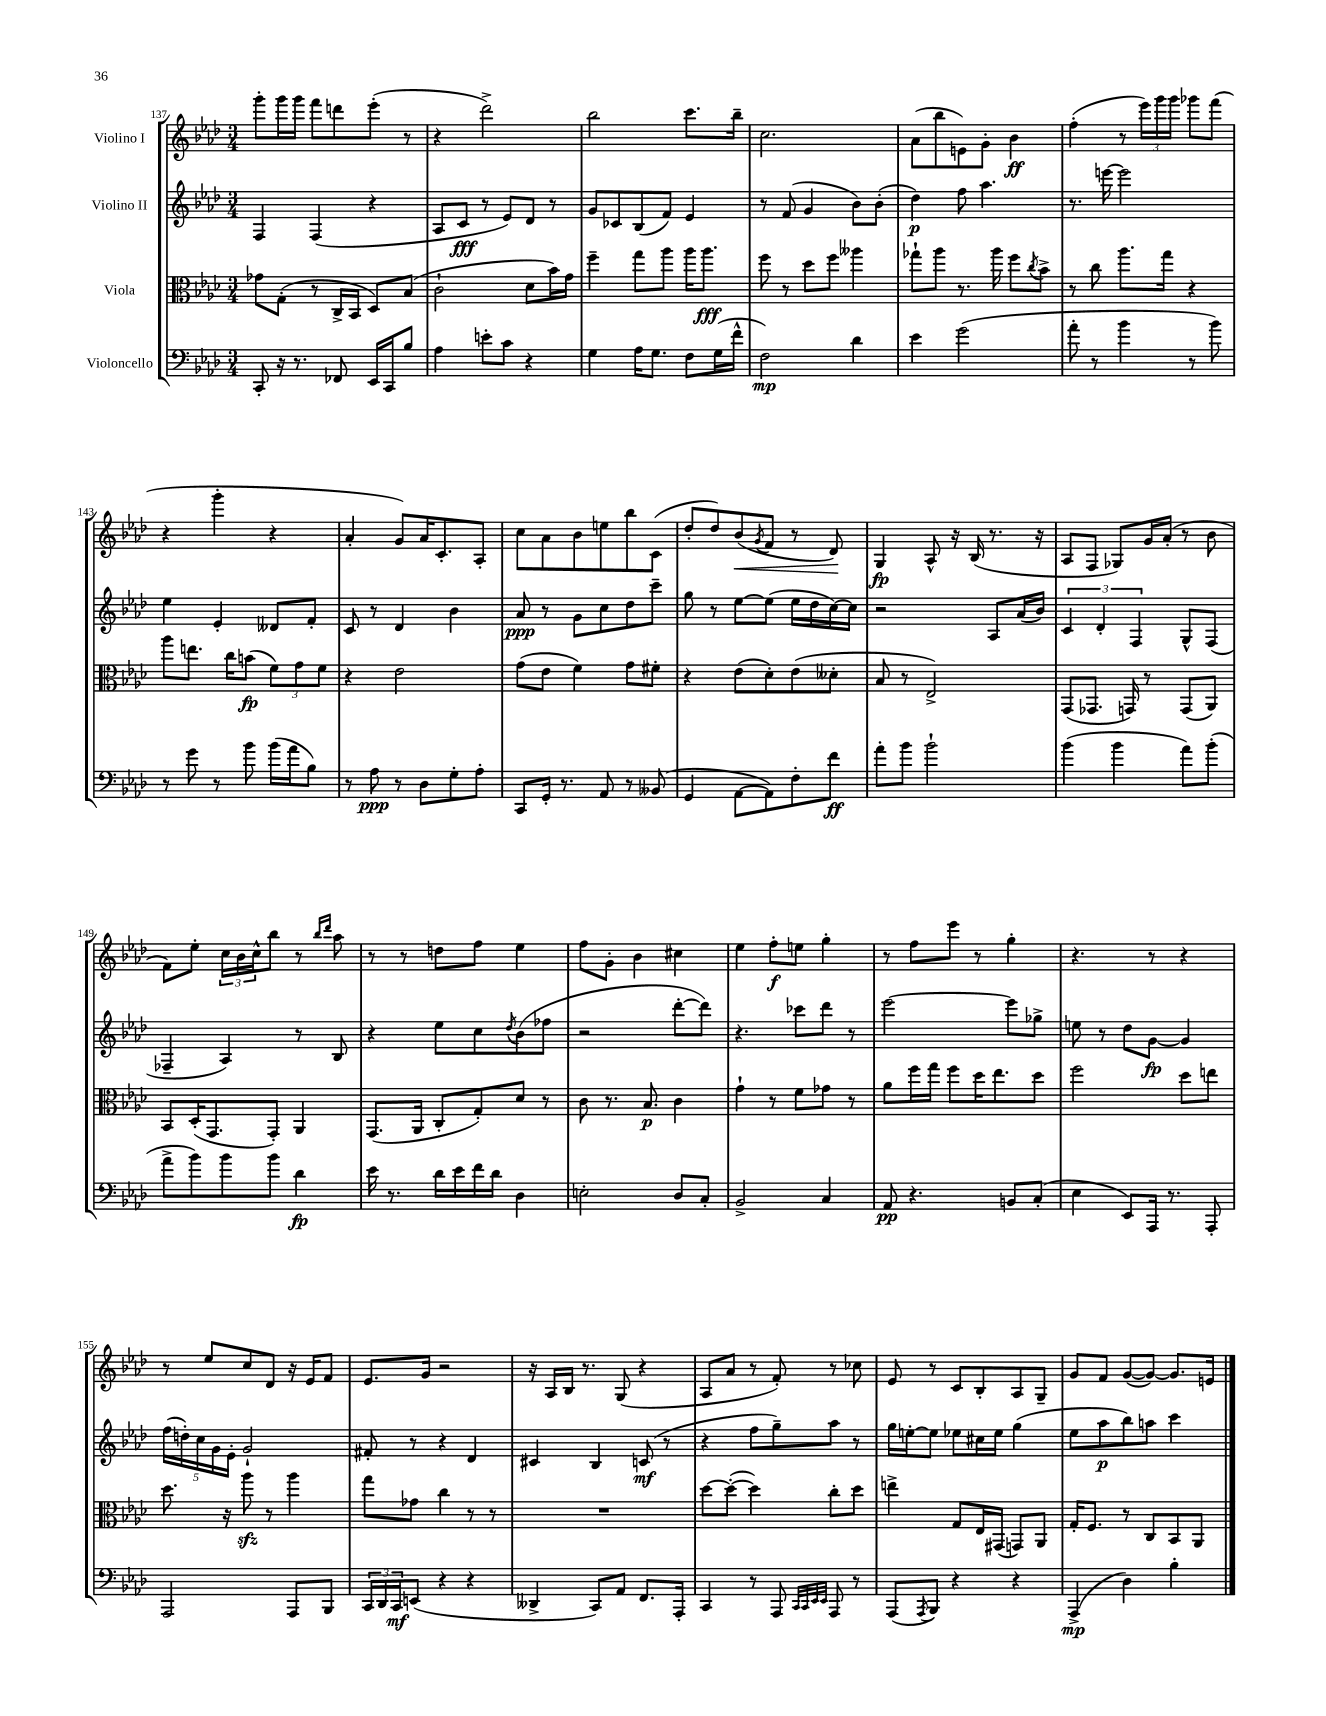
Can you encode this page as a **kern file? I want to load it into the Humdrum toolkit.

**kern	**kern	**kern	**kern
*staff4	*staff3	*staff2	*staff1
*clefF4	*clefC3	*clefG2	*clefG2
*k[b-e-a-d-]	*k[b-e-a-d-]	*k[b-e-a-d-]	*k[b-e-a-d-]
*M3/4	*M3/4	*M3/4	*M3/4
8CC'	8g-	4F	8ggg'
16r	(8G'	.	16ggg
8.r	.	.	16ggg
.	8r	(4F	8fff
8FF-	16C^	.	8ddd
.	16BB-	.	.
16EE-	8D-)	4r	(8eee-'
16CC	.	.	.
8B-	(8B-	.	8r
=	=	=	=
4A-	2c`	8A-	4r
.	.	8c	.
8e'	.	8r	2ddd-^)
8c	.	8e-)	.
4r	8d-	8d-	.
.	16b-)	8r	.
.	16g	.	.
=	=	=	=
4G	4ff~	8g	2bb-
.	.	8c-	.
16A-	8gg	(8B-	.
8.G	.	.	.
.	8aa-	8f)	.
8F	16aa-	4e-	8.ccc
.	8.aa-	.	.
(16G	.	.	.
16f^^	.	.	16bb-~
=	=	=	=
2F)	8ff	8r	2.cc
.	8r	(8f	.
.	8dd-	4g	.
.	8ff	.	.
4d-	4aa--	8b-)	.
.	.	(8b-'	.
=	=	=	=
4e-	8gg-`	4dd-)	(8a-
.	8aa-	.	8bb-
(2g	8.r	8ff	8e)
.	.	4.aa-	8g'
.	16aa-	.	.
.	8ff	.	4b-
.	8qcc	.	.
.	8b-^	.	.
=	=	=	=
8a-'	8r	8.r	(4ff'
8r	8cc	.	.
.	.	[16eee	.
4b-	8.aa-	2eee]	8r
.	.	.	24eee-)
.	.	.	24ggg
.	16gg	.	.
.	.	.	24ggg
8r	4r	.	8ggg-
8b-)	.	.	(8fff
=	=	=	=
8r	8aa-	4ee-	4r
8g	8.ee	.	.
8r	.	4e-'	4ggg'
.	16cc	.	.
8b-	(8b	.	.
(16b-	12f)	8d--	4r
16a-	.	.	.
.	12g	.	.
8B-)	.	8f'	.
.	12f	.	.
=	=	=	=
8r	4r	8c	4a-'
8A-	.	8r	.
8r	2e-	4d-	8g)
8D-	.	.	16a-
.	.	.	8.c'
8G'	.	4b-	.
8A-'	.	.	8A-'
=	=	=	=
8CC	(8g	8a-	8cc
16GG'	8e-	8r	8a-
8.r	.	.	.
.	4f)	8g	8b-
8AA-	.	8cc	8ee
8r	8g	8dd-	8bb-
(8BB--	8f#'	8ccc~	(8c
=	=	=	=
4GG	4r	8gg	8dd-'
.	.	8r	8dd-)
[8AA-	(8e-	[8ee-	(8b-
.	.	.	8qg
8AA-])	8d-')	(8ee-]	8f
8F'	(8e-	16ee-	8r
.	.	16dd-	.
8f	8d--'	[16cc)	8d-)
.	.	16cc]	.
=	=	=	=
8a-'	8B-	2r	4G
8b-	8r	.	.
2b-`	2E-^)	.	8A-^^
.	.	.	16r
.	.	.	(16B-
.	.	8A-	8.r
.	.	(16a-	.
.	.	16b-)	16r
=	=	=	=
(4b-	(8GG	6c	8A-
.	8.GG-	.	8F
.	.	6d-'	.
4b-	.	.	8G-)
.	16GG)	.	.
.	.	6F	.
.	8r	.	16g
.	.	.	(16a-'
8a-)	(8GG	8G^^	8r
(8b-'	8AA-)	(8F	8b-
=	=	=	=
8a-^	8BB-	4F-~	8f)
8b-)	(16D-'	.	8ee-'
.	8.GG	.	.
8b-	.	4A-)	24cc
.	.	.	24b-
.	.	.	24cc^^
8b-	8GG')	.	8bb-
4d-	4AA-	8r	8r
.	.	.	16qqbb-
.	.	.	16qqddd-
.	.	8B-	8aa-
=	=	=	=
16e-	(8.GG	4r	8r
8.r	.	.	.
.	.	.	8r
.	16AA-	.	.
16d-	8C'	8ee-	8dd
16e-	.	.	.
16f	8G')	8cc	8ff
16d-	.	.	.
.	.	8qdd-	.
4D-	8d-	(8b-	4ee-
.	8r	8ff-	.
=	=	=	=
2E'	8c	2r	8ff
.	8.r	.	8g'
.	.	.	4b-
.	8.B-	.	.
8D-	4c	[8ddd-'	4cc#
8C'	.	8ddd-])	.
=	=	=	=
2BB-^	4g`	4.r	4ee-
.	8r	.	8ff'
.	8f	8ccc-	8ee
4C	8g-	8ddd-	4gg'
.	8r	8r	.
=	=	=	=
8AA-	8a-	[2eee-	8r
4.r	16ff	.	8ff
.	16gg	.	.
.	8ff	.	8eee-
.	16dd-	.	8r
.	8.ee-	.	.
8BB	.	8eee-]	4gg'
(8C'	8dd-	8gg-^	.
=	=	=	=
4E-	2ff	8ee	4.r
.	.	8r	.
8EE-)	.	8dd-	.
16AAA-	.	[8g	8r
8.r	.	.	.
.	8dd-	4g]	4r
8AAA-'	8ee	.	.
=	=	=	=
2AAA-	8.dd-	(20ff	8r
.	.	20dd')	.
.	.	20cc	.
.	.	.	8ee-
.	.	20g	.
.	16r	.	.
.	.	20e-'	.
.	8aa-	2g`	8cc
.	8r	.	8d-
8AAA-	4aa-	.	16r
.	.	.	16e-
8BBB-	.	.	8f
=	=	=	=
24CC	8gg	8f#'	8.e-
24DD-	.	.	.
24CC	.	.	.
(8EE	8g-	8r	.
.	.	.	16g
4r	4cc	4r	2r
4r	8r	4d-	.
.	8r	.	.
=	=	=	=
4DD--^	2.r	4c#	16r
.	.	.	16A-
.	.	.	16B-
.	.	.	8.r
8CC)	.	4B-	.
8AA-	.	.	(8G
8.FF	.	(8c	4r
.	.	8r	.
16AAA-'	.	.	.
=	=	=	=
4CC	[8dd-	4r	8A-
.	(8dd-'_	.	8a-
8r	4dd-])	8ff	8r
8AAA-	.	8gg~)	8f')
32qqCC	.	.	.
32qqCC	.	.	.
32qqEE-	.	.	.
32qqEE-	.	.	.
8AAA-	8cc'	8aa-	8r
8r	8dd-	8r	8cc-
=	=	=	=
(8AAA-	4ee^	16gg	8e-
.	.	[16ee'	.
8qAAA-	.	.	.
8BBB-)	.	8ee]	8r
4r	8G	8ee-	8c
.	16E-	16cc#	8B-'
.	(16GG#	16ee-	.
4r	8GG)	(4gg	8A-
.	8AA-	.	8G~
=	=	=	=
(4AAA-^	16G'	8ee-	8g
.	8.F	.	.
.	.	8aa-	8f
4D-)	8r	8bb-)	([8g
.	8C	8aa	8g_)
4B-'	8BB-	4ccc	8.g]
.	8AA-	.	.
.	.	.	16e
==	==	==	==
*-	*-	*-	*-
